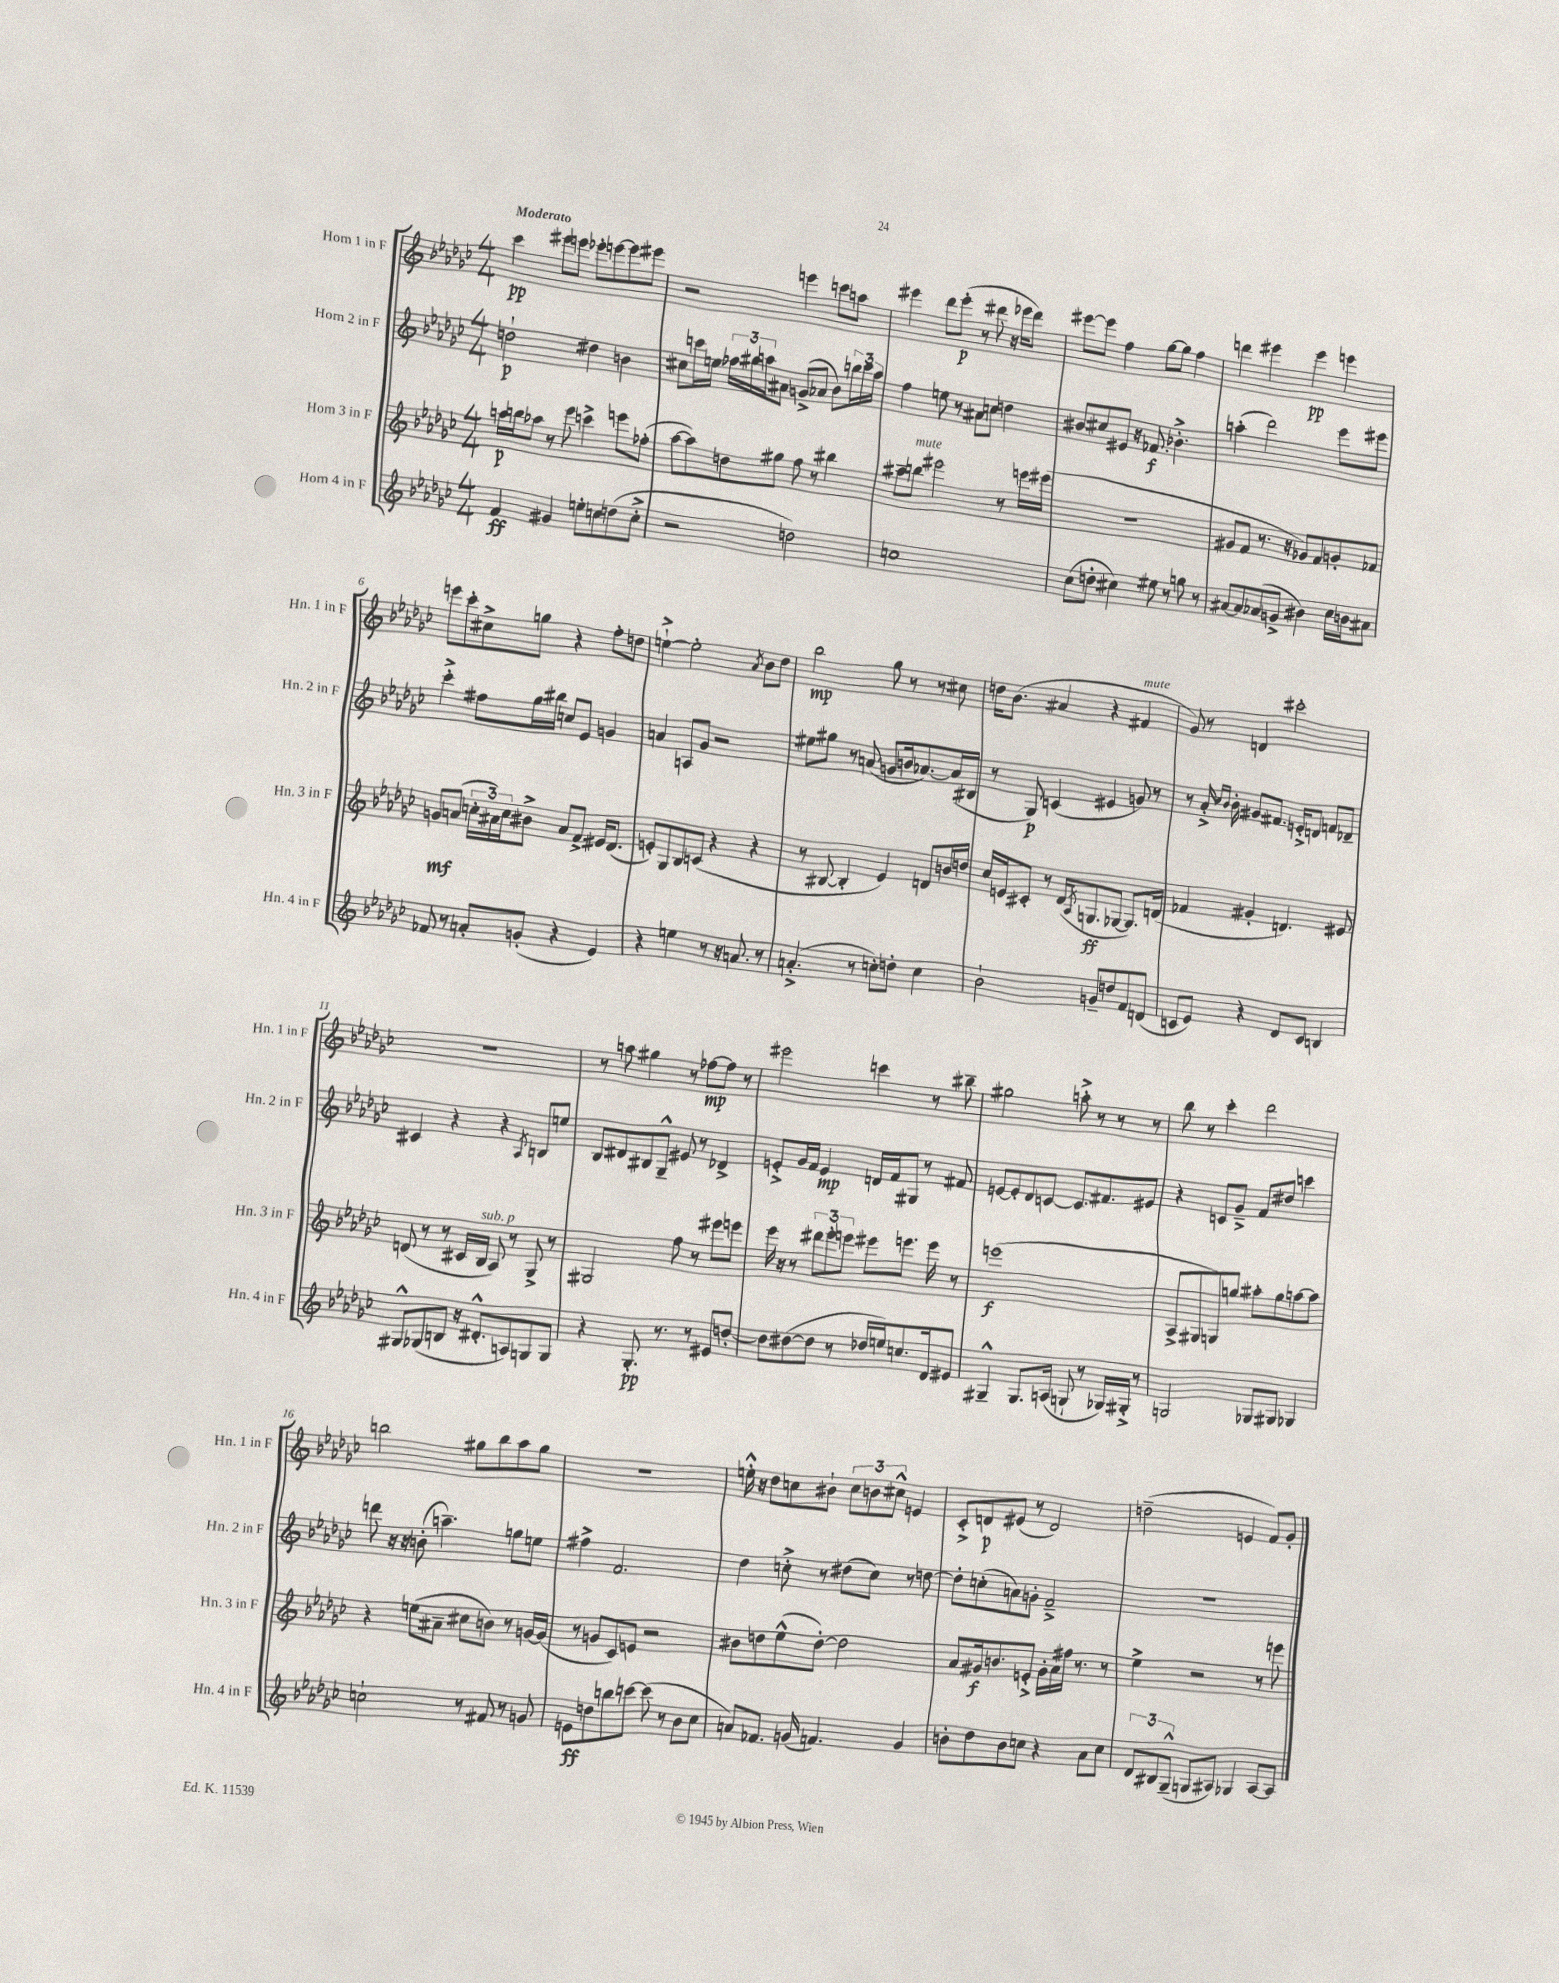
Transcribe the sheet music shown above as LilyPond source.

<<
\new StaffGroup <<
\new Staff = "s0" \with { instrumentName = "Horn 1 in F" shortInstrumentName = "Hn. 1 in F" } {
    \clef treble \key ges \major \numericTimeSignature \time 4/4 \tempo "Moderato"
    ces'''4\pp eis'''8 e'''8 ees'''8-. e'''8~ e'''8 eis'''8 |
    r2 e'''4 c'''8 a''8 |
    eis'''4 des'''8 eis'''8-.\p( r8 dis'''8 r16 ees'''16 dis'''8) |
    eis'''8~ eis'''8 f''4 ges''8~ ges''8 f''4 |
    d'''4 eis'''4 eis'''4\pp e'''4 |
    e'''8 ces'''8-. cis''8-> g''8 r4 f''8-. d''8 |
    e''4~-!-> e''2-. \acciaccatura { aes'8 } bes'8 des''8 |
    bes''2\mp ges''8 r8 r8 cis''8 |
    d''16 bes'8.( ais'4 r4 fis'4^\markup { \italic "mute" } |
    ges'8) r8 d'4 cis'''2-. |
    R1 |
    r8 a''8 gis''4 r8 fes''8~\mp fes''8 r8 |
    eis'''2 c'''4 r8 bis''8-- |
    gis''2 a''8-.-> r8 r8 r8 |
    bes''8 r8 ces'''4-. des'''2 |
    b''2 gis''8 b''8 aes''8 gis''8 |
    R1 |
    e''16-.-^ r16 des''8 c''8 bis'8-! \tuplet 3/2 { c''8 b'8 cis''8-^ } e'4 |
    ces'8-.-> d'8\p eis'8( r8 d'2) |
    d''2--( e'4 f'8) ges'8-. \bar "|." |
}
\new Staff = "s1" \with { instrumentName = "Horn 2 in F" shortInstrumentName = "Hn. 2 in F" } {
    \clef treble \key ges \major \numericTimeSignature \time 4/4
    d''2-!\p dis''4 b'4 |
    cis''8 c'''16 e''16 \tuplet 3/2 { fes''16 gis''16 a''16 } ais'8 g'8->( aes'8 bes'8) \tuplet 3/2 { b''16 c'''16 a''16 } |
    f''4 e''8 r8 ais'8 c''8 d''4 |
    bis'8 cis''8 eis'8 r16 fes'8.\f bes'4.-.-> |
    a''4-.( des'''2) ees'''8 eis'''8 |
    ces'''4-.-> fis''8 ges''16 bis''16 c''8 ees'8 g'4 |
    a'4 a8 ges'8 r2 |
    eis''8 gis''8 r8 a'8( g'8 b'16 aes'8.~) aes'16( bis16 |
    r8 ges8\p) c'4( eis'4 g'8) r8 |
    r8 aes'16-.-> \grace { ces''16 bes'16 } bes'16-. gis'8 fis'8. e'16-.-> d'8 f'8 des'8-- |
    cis'4 r4 r4 \acciaccatura { aes8 } b8 e''8 |
    bes8 dis'8 bis8 ges8---^ eis'8 r8 des'4-> |
    e'8-.-> ges'16 f'16 e'4\mp d'16 f'16 gis8 r8 fis'8 |
    e'8~ e'8-. des'8 c'8~ c'8. fis'8. eis'8 |
    r4 c'8 ges'8---> f'8 dis''8 c'''4 |
    d'''8 r16 r16 b'8-.( a''4.--) g''8 e''8 |
    fis''4-> f'2. |
    des''4 c''8-.-> r8 dis''8( c''8) r8 d''8~ |
    d''8-. c''8-.( a'8) g'8-. f'2---> |
    R1 \bar "|." |
}
\new Staff = "s2" \with { instrumentName = "Horn 3 in F" shortInstrumentName = "Hn. 3 in F" } {
    \clef treble \key ges \major \numericTimeSignature \time 4/4
    a''16\p b''16 aes''8 r8 ees'''8 c'''4-> e'''8 fes''8-.( |
    aes''8~ aes''8) d''8 gis''8 f''8 r8 bis''4 |
    ais''8-- b''8^\markup { \italic "mute" } eis'''2 r8 e'''16 eis'''16( |
    r1 |
    gis'8 f'8 r8. r16 ges'8) f'8 g'8-. fes'8 |
    g'8\mf a'8( \tuplet 3/2 { c''16-. ais'16) c''16 } bis'8-> ais'8 f'8-> eis'16 des'8.( |
    e'8-.) ges8 bes8 c'8( r4 r4 |
    r8 bis8~ bis4-. ees'4) d'8 b'16 d''16 |
    ces''16 e'16 cis'8-. r8 des'16( \acciaccatura { aes8 } g8.\ff ges8~ ges8.) d'16( |
    fes'4 gis'4-. d'4.) eis'8 |
    d'8( r8 r8 cis'16 bes16^\markup { \italic "sub. p" } aes8) r8 ges8-> r8 |
    gis2 f''8 r8 eis'''8 e'''8 |
    ees'''16 r16 r8 \tuplet 3/2 { dis'''8 ees'''8-. e'''8 } eis'''8 e'''8. e'''16 r8 |
    e'''1\f( |
    aes8-> gis8 g8) g''8 ais''8-. g''8 a''8~ a''8 |
    r4 e''8( ais'8-- cis''8 b'8) r8 g'16~ g'16( |
    r8 g'8 ces'8) e'8 r2 |
    bis'8 d''8 ees''8-^( d''8~-.) d''2 |
    aes'8 gis'16\f b'8. e'8-.-> gis'16-. aes'16 fis''16 r8. r8 |
    ees''4-> r2 r8 e'''8 \bar "|." |
}
\new Staff = "s3" \with { instrumentName = "Horn 4 in F" shortInstrumentName = "Hn. 4 in F" } {
    \clef treble \key ges \major \numericTimeSignature \time 4/4
    f'4\ff gis'4 e''8-. c''8 d''8( c''8-.-> |
    r2 d''2) |
    c''1 |
    ces''8( d''8-. cis''4) eis''8 r8 g''8 r8 |
    ais'8~ ais'8 aes'8( g'8-> bis'4) ces''16 b'16 ais'8 |
    fes'8 r8 a'8-. g'8-.( r4 ees'4) |
    r4 e''4 r8 r16 a'8. r8 |
    a'4.-.->( r8 c''8-.) d''8-. c''4 |
    bes'2-! g'8-- d''8 f'8 d'8( |
    c'8 ees'8) r4 des'8 c'8 b4 |
    gis8-^ ges8( b8 r16 dis'8.-.-^ a8) g8 g8 |
    r4 ges8.-.\pp r8. r8 eis'8 d''8~-. |
    d''8 dis''8~( dis''8 r8 des''16 e''16) c''8. des'16 eis'8 |
    gis4---^ gis8. a16( g8-! r8 ges16) gis16-.-> r8 |
    g2 ges8 gis8 ges4 |
    c''2-! r8 fis'8 r8 g'8 |
    e'8\ff d''8 b''8 c'''8~ c'''8( r8 bes'8 ces''8 |
    a'8) fes'8. g'16( f'4.) g'4 |
    b'8-. des''8 b'8 c''8 r4 aes'8 c''8 |
    \tuplet 3/2 { des'8 bis8 ges8---^( } g8 ais8) ges4 ais8~ ais8 \bar "|." |
}
>>
>>
